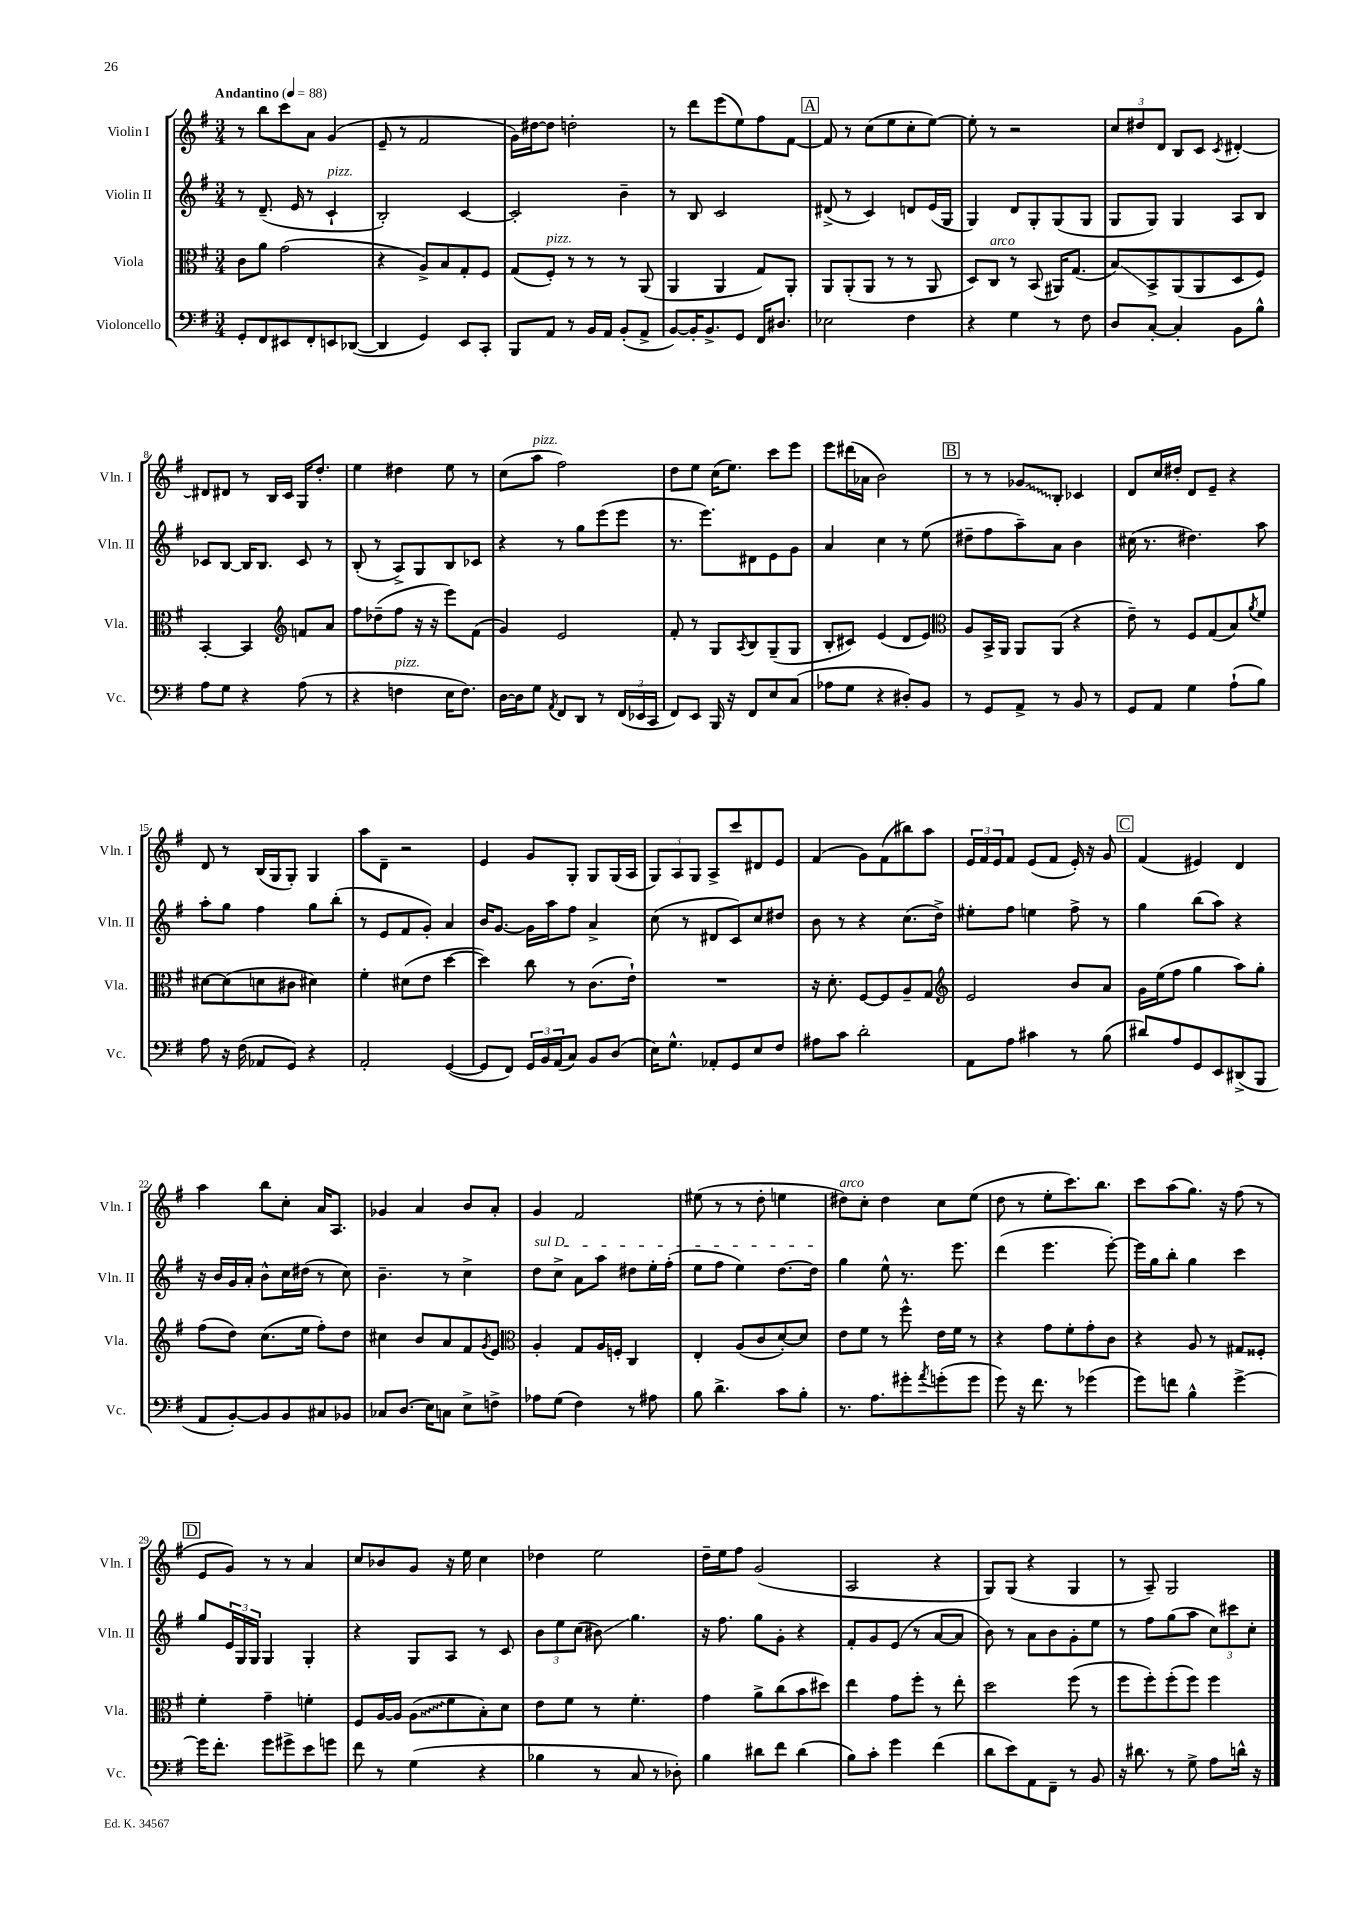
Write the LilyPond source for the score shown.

<<
\new StaffGroup <<
\new Staff = "s0" \with { instrumentName = "Violin I" shortInstrumentName = "Vln. I" } {
    \clef treble \key g \major \numericTimeSignature \time 3/4 \tempo "Andantino" 4 = 88
    r8 b''8 c'''8 a'8 g'4( |
    e'8-- r8 fis'2 |
    g'16) dis''16~ dis''8 d''2-. |
    r8 d'''8 e'''8( e''8) fis''8 fis'8~ |
    \mark \markup { \box "A" } fis'8 r8 c''8( e''8 c''8-. e''8~) |
    e''8-. r8 r2 |
    \tuplet 3/2 { c''8 dis''8 d'8 } b8 c'8 \acciaccatura { c'8 } dis'4~-. |
    dis'8 dis'8 r8 b16 c'16 g16 d''8.-. |
    e''4 dis''4 e''8 r8 |
    c''8( a''8^\markup { \italic "pizz." } fis''2) |
    d''8 e''8 c''16( e''8.) c'''8 e'''8 |
    e'''8 dis'''16( aes'16 b'2) |
    \mark \markup { \box "B" } r8 r8 \once \override Glissando.style = #'zigzag ges'8\glissando b8-. ces'4 |
    d'8 c''16 dis''16-. d'8 e'8-- r4 |
    d'8 r8 b16( g16 g8-.) g4 |
    a''8 d'8-- r2 |
    e'4 g'8 g8-. g8 g16( a16 |
    \tuplet 3/2 { g8) a8 g8 } a8-> c'''8 dis'8 e'8 |
    fis'4( g'8) fis'8( bis''8) a''8 |
    \tuplet 3/2 { e'16 fis'16 e'16 } fis'8 e'8( fis'8 e'16-.) r16 g'8 |
    \mark \markup { \box "C" } fis'4( eis'4) d'4 |
    a''4 b''8 c''8-. a'16 a8. |
    ges'4 a'4 b'8 a'8-. |
    g'4 fis'2 |
    eis''8( r8 r8 d''8-. e''4 |
    dis''8^\markup { \italic "arco" }) c''8-. dis''4 c''8 e''8( |
    d''8 r8 e''8-. c'''8.) b''8. |
    c'''8 a''8( g''8.) r16 fis''8( r8 |
    \mark \markup { \box "D" } e'8 g'8) r8 r8 a'4 |
    c''8 bes'8 g'8 r16 e''16 c''4 |
    des''4 e''2 |
    d''16-- e''16 fis''8 g'2( |
    a2 r4 |
    g8) g8( r4 g4 |
    r8 a8--) g2 \bar "|." |
}
\new Staff = "s1" \with { instrumentName = "Violin II" shortInstrumentName = "Vln. II" } {
    \clef treble \key g \major \numericTimeSignature \time 3/4
    r8 d'8.--( e'16 r8 c'4-!^\markup { \italic "pizz." } |
    b2-.) c'4~ |
    c'2-. b'4-- |
    r8 b8 c'2 |
    \mark \markup { \box "A" } dis'8->( r8 c'4) d'8 e'16( g16 |
    g4) d'8 g8-. g8( g8 |
    g8 g8) g4 a8 b8 |
    ces'8 b8~ b16 b8. ces'8 r8 |
    b8-.( r8 a8->) g8 b8 ces'8 |
    r4 r8 g''8 e'''8( e'''8 |
    r8. e'''8.) dis'8 e'8 g'8 |
    a'4 c''4 r8 e''8( |
    \mark \markup { \box "B" } dis''8-- fis''8 a''8--) a'8 b'4 |
    cis''16( r8. dis''4.) a''8 |
    a''8-. g''8 fis''4 g''8 b''8-.( |
    r8 e'8 fis'8 g'8-.) a'4 |
    b'16 g'8.~ g'16 a''16 fis''8 a'4-> |
    c''8( r8 dis'8 c'8) c''8 dis''8 |
    b'8 r8 r4 c''8.( d''16->) |
    eis''8-. fis''8 e''4 fis''8-> r8 |
    \mark \markup { \box "C" } g''4 b''8( a''8) r4 |
    r16 b'16 g'16 a'16-. b'8-^ c''16 dis''16( r8 c''8) |
    b'4.-- r8 c''4-> |
    \once \override TextSpanner.bound-details.left.text = \markup { \italic "sul D" } d''8\startTextSpan c''8-> a'8 a''8 dis''8 e''16-. fis''16-.( |
    e''8 fis''8 e''4) d''8.~ d''16\stopTextSpan |
    g''4 e''8-^ r8. e'''8. |
    d'''4( e'''4. e'''8~-.) |
    e'''16 g''16 b''8-. g''4 c'''4 |
    \mark \markup { \box "D" } g''8 \tuplet 3/2 { e'16 g16 g16 } g4 g4-. |
    r4 g8 a8 r8 c'8 |
    \tuplet 3/2 { b'8 e''8 c''8( } bis'8\glissando) g''4. |
    r16 fis''8. g''8 g'8-. r4 |
    fis'8-. g'8 e'8( r8 a'8~ a'8 |
    b'8) r8 a'8 b'8 g'8-. e''8 |
    r8 fis''8 g''8( a''8 \tuplet 3/2 { c''8) cis'''8 c''8-. } \bar "|." |
}
\new Staff = "s2" \with { instrumentName = "Viola" shortInstrumentName = "Vla." } {
    \clef alto \key g \major \numericTimeSignature \time 3/4
    c'8 a'8 g'2( |
    r4 a8->) b8 g8-. fis8 |
    g8( fis8-.^\markup { \italic "pizz." }) r8 r8 r8 a,8( |
    a,4 a,4 g8) a,8-. |
    \mark \markup { \box "A" } a,8 a,8-.( a,8 r8 r8 a,8 |
    d8) c8^\markup { \italic "arco" } r8 b,8( ais,16) g8.( |
    b8\glissando) b,8-> a,8( a,8 d8 fis8) |
    b,4~-. b,4 \clef treble f'8 a'8 |
    fis''8 des''8--( fis''8 r16 r16 e'''8) fis'8( |
    g'4) e'2 |
    fis'8-. r8 g8 \acciaccatura { a8 } b8 g8--( g8 |
    b8-. cis'8) e'4( d'8 e'8) |
    \mark \markup { \box "B" } \clef alto a8 b,16-> a,16 a,8 a,8( r4 |
    e'8--) r8 fis8 g8( b8) \acciaccatura { a'8 } fis'8 |
    dis'8~ dis'8( d'8 cis'8 dis'4) |
    fis'4-. dis'8( e'8 d''4~ |
    d''4) c''8 r8 c'8.( e'16-!) |
    R2. |
    r16 d'8.-. fis8~ fis8 a8-- g8 |
    \clef treble e'2 b'8 a'8 |
    \mark \markup { \box "C" } g'16 e''16( fis''8 g''4 a''8) g''8-. |
    fis''8( d''8) c''8.( e''16 fis''8-.) d''8 |
    cis''4 b'8 a'8 fis'8 \acciaccatura { g'8 } e'8 |
    \clef alto a4-. g8 a16 f16-. c4 |
    e4-. a8( c'8 d'8~-.) d'8 |
    e'8 fis'8 r8 fis''8-^ e'16 fis'16 r8 |
    r4 g'8 fis'8-. g'8-. c'8 |
    r4 a8 r8 gis8 fisis8-. |
    \mark \markup { \box "D" } fis'4-. g'4-- f'4-. |
    fis8 a16~ a16 \once \override Glissando.style = #'zigzag a8\glissando( fis'8 b8-.) d'8 |
    e'8 fis'8 r8 fis'4.-. |
    g'4 a'8-> c''8( b'8 dis''8) |
    e''4 g'8 fis''8-. r8 e''8-. |
    d''2 fis''8( r8 |
    fis''8 fis''8-.) fis''8-.( fis''8) fis''4 \bar "|." |
}
\new Staff = "s3" \with { instrumentName = "Violoncello" shortInstrumentName = "Vc." } {
    \clef bass \key g \major \numericTimeSignature \time 3/4
    g,8-. fis,8 eis,8 fis,8-. e,8 des,8~( |
    des,4 g,4) e,8 c,8-. |
    b,,8 a,8 r8 b,16 a,16 b,8-.( a,8-> |
    b,8~) b,16-. b,8.-> g,8 fis,16 dis8. |
    \mark \markup { \box "A" } ees2 fis4 |
    r4 g4 r8 fis8 |
    d8 c8~-. c4-. b,8 b8-^ |
    a8 g8 r4 a8( r8 |
    r4 f4^\markup { \italic "pizz." } e16 f8.) |
    d16~ d16 g8 \acciaccatura { a,8 } fis,8 d,8 r8 \tuplet 3/2 { fis,16( ees,16 c,16 } |
    fis,8) e,8 b,,16 r16 fis,8 e8 c8( |
    aes8 g8 r4 dis8-.) b,8 |
    \mark \markup { \box "B" } r8 g,8 a,8-> r8 b,8 r8 |
    g,8 a,8 g4 a8-!( b8) |
    a8 r16 fis16( aes,8 g,8) r4 |
    a,2-. g,4~( |
    g,8 fis,8) \tuplet 3/2 { g,16 b,16 a,16( } c8) b,8 d8( |
    e16) g8.-^ aes,8-. g,8 e8 fis8 |
    ais8 c'8 d'2-. |
    a,8 a8 cis'4 r8 b8( |
    \mark \markup { \box "C" } dis'8) a8 g,8 e,8 dis,8->( b,,8 |
    a,8 b,8~-.) b,8 b,8 cis8 bes,8 |
    ces8 d8.( e16) c8 e8-> f8-> |
    aes8 g8( fis4) r8 ais8 |
    b8 d'4.-> c'8 b8-. |
    r8. a8. gis'8-. \acciaccatura { a'8 } g'8-.( g'8 |
    g'8) r16 fis'8. r8 ges'4( |
    g'8) f'8 b4-^ g'4~-> |
    \mark \markup { \box "D" } g'16 fis'8.-. g'8 gis'8-> e'8 g'8 |
    fis'8 r8 g4( r4 |
    bes4 r8 c8 r8 des8-.) |
    b4 dis'8 fis'8 dis'4( |
    b8) c'8-. g'4 fis'4( |
    d'8 e'8) a,8 fis,8-- r8 b,8 |
    r16 dis'8. r8 g8-> a8 d'16-^ r16 \bar "|." |
}
>>
>>
